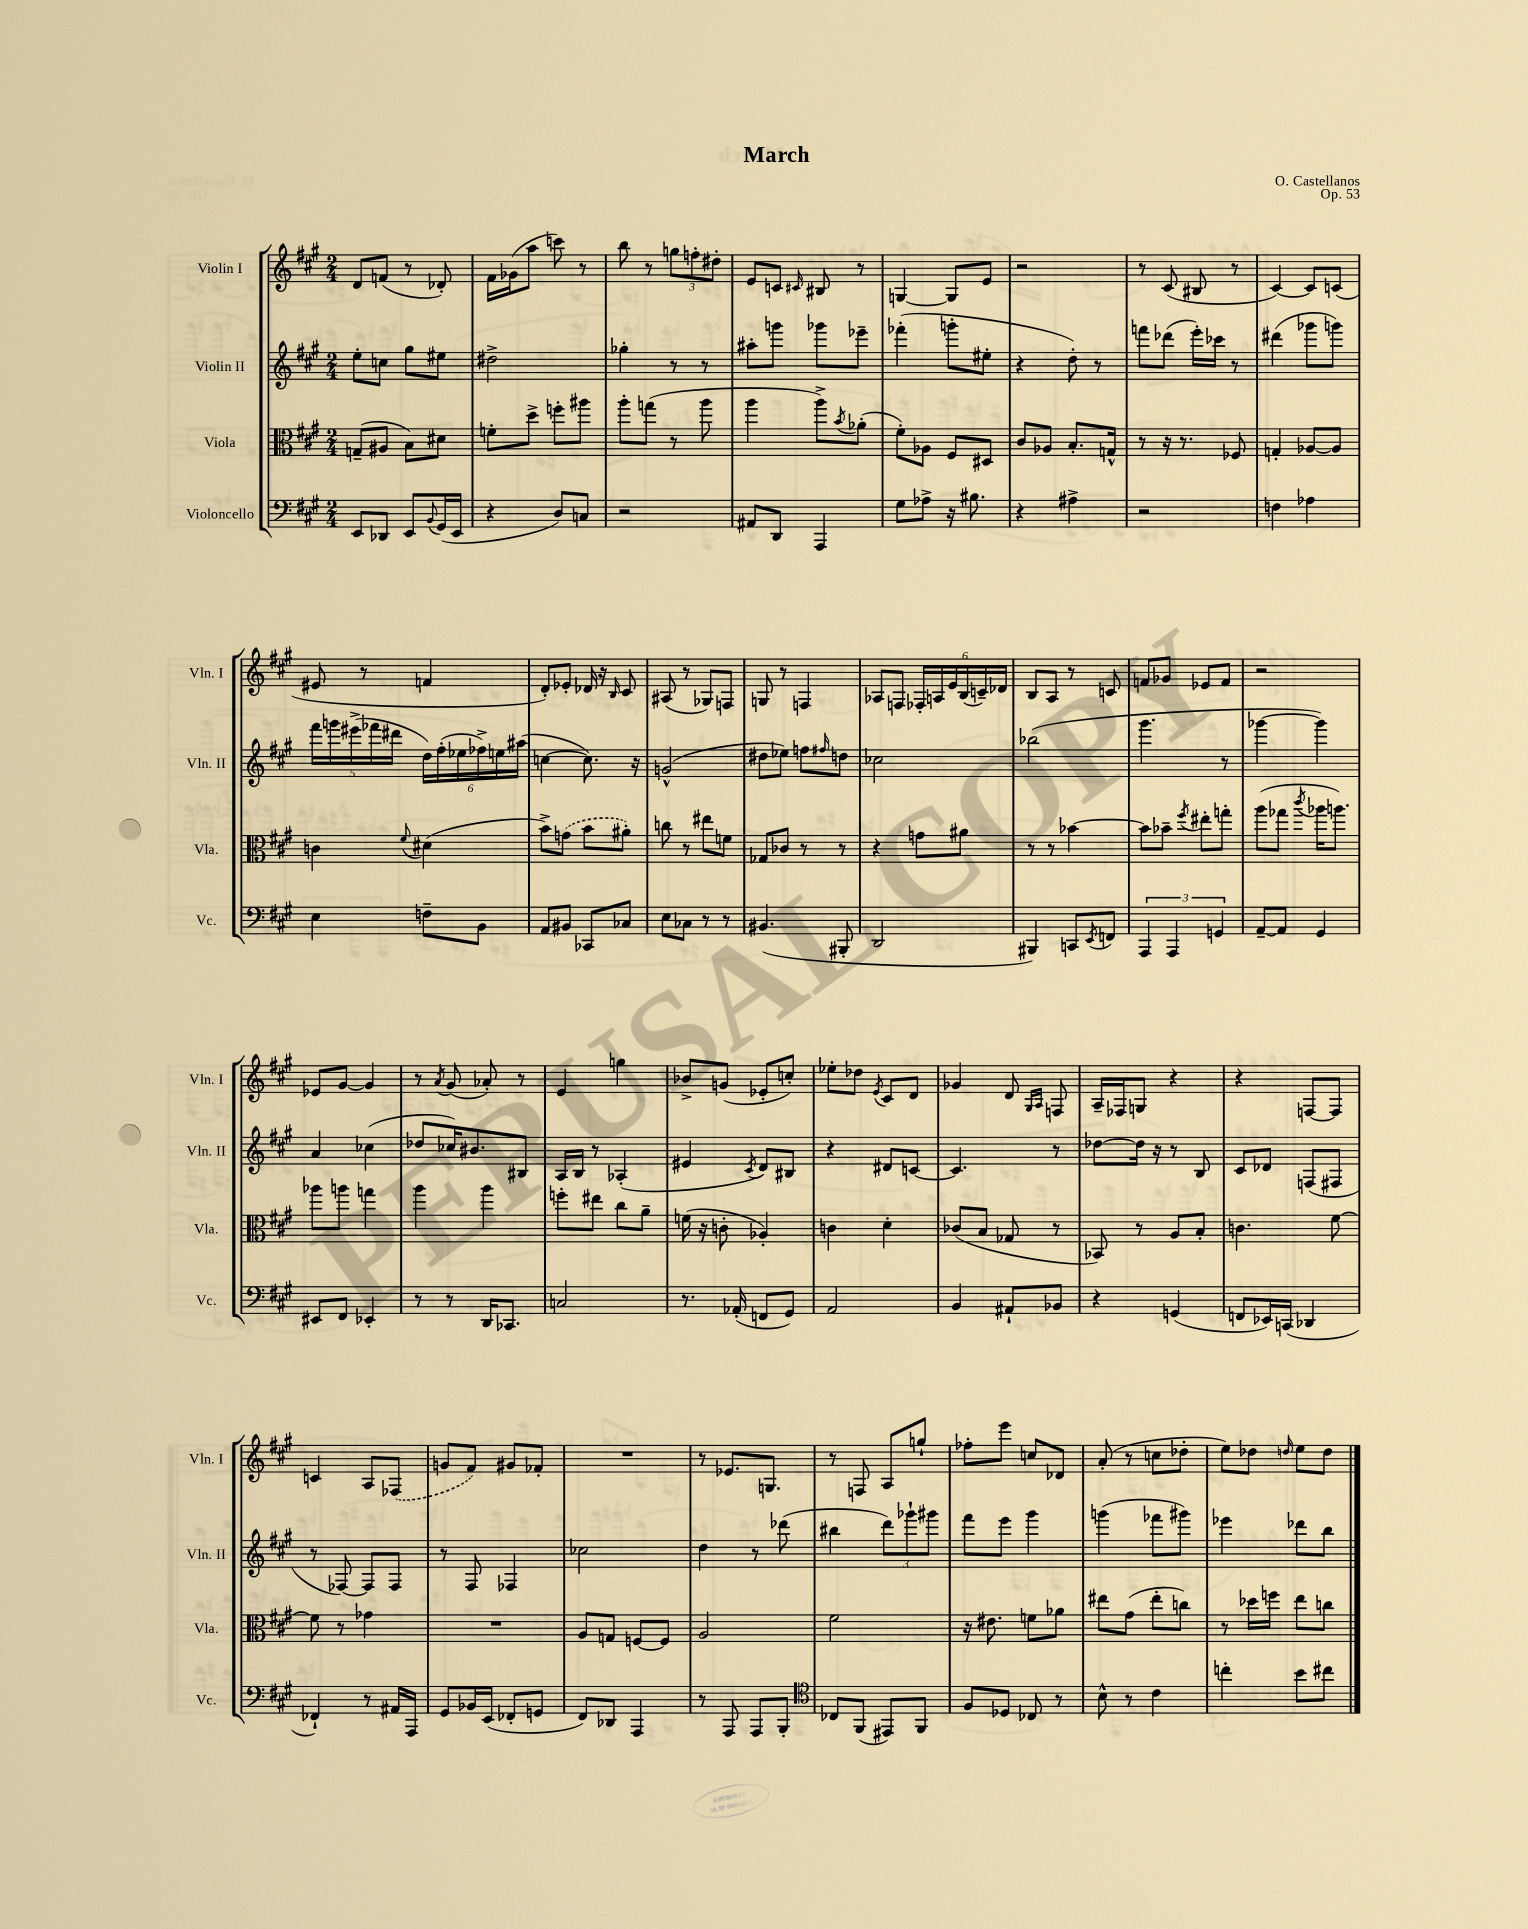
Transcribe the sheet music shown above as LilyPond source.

\header { title = "March" composer = "O. Castellanos" opus = "Op. 53" }
<<
\new StaffGroup <<
\new Staff = "s0" \with { instrumentName = "Violin I" shortInstrumentName = "Vln. I" } {
    \clef treble \key a \major \numericTimeSignature \time 2/4
    d'8 f'8( r8 des'8-.) |
    fis'16 ges'16( a''8 c'''8) r8 |
    b''8 r8 \tuplet 3/2 { g''8 f''8-. dis''8-. } |
    e'8 c'8 \grace { cis'16 } bis8 r8 |
    g4~ g8 e'8 |
    r2 |
    r8 cis'8( bis8 r8 |
    cis'4~) cis'8 c'8( |
    eis'8 r8 f'4 |
    d'8-.) ees'8-. des'16 r16 \grace { b16 } cis'8 |
    ais8( r8 ges8) f8 |
    g8 r8 f4 |
    aes8 f8 \tuplet 6/4 { fes16-. a16 e'16 b16( c'16--) des'16 } |
    b8 a8 r8 c'8 |
    f'8 ges'8 ees'8 f'8 |
    r2 |
    ees'8 gis'8~ gis'4 |
    r8 \acciaccatura { a'8 } gis'8( aes'8-.) r8 |
    e'4 g''4 |
    bes'8-> g'8( ees'8-. c''8-.) |
    ees''8-. des''8 \acciaccatura { e'8 } cis'8 d'8 |
    ges'4 d'8 \grace { gis16 a16 } f8 |
    a16-- fes16 g8 r4 |
    r4 f8~ f8 |
    c'4 a8 \once \slurDashed fes8( |
    g'8 fis'8) gis'8 fes'8-. |
    R2 |
    r8 ees'8. g8. |
    r8 f8 a8 g''8-! |
    fes''8-. e'''8 c''8 des'8 |
    a'8-.( r8 c''8 des''8-. |
    e''8) des''8 \grace { d''16 } e''8 d''8 \bar "|." |
}
\new Staff = "s1" \with { instrumentName = "Violin II" shortInstrumentName = "Vln. II" } {
    \clef treble \key a \major \numericTimeSignature \time 2/4
    e''8-. c''8 gis''8 eis''8 |
    dis''2-> |
    ges''4-. r8 r8 |
    ais''8-. g'''8 ges'''8 ees'''8-- |
    fes'''4-.( g'''8-. eis''8-. |
    r4 d''8-.) r8 |
    f'''8 des'''8( e'''16-.) ces'''16 r8 |
    dis'''4( ges'''8 g'''8) |
    \tuplet 5/4 { fis'''16 g'''16 eis'''16->( fes'''16 dis'''16 } \tuplet 6/4 { d''16) fis''16-.( ees''16 fes''16->) e''16 ais''16( } |
    c''4~ c''8.) r16 |
    g'2-^( |
    dis''8 ees''8) f''8 \grace { fis''16 } d''8 |
    ces''2 |
    bes''2( |
    gis'''4. r8 |
    ges'''4~ ges'''4) |
    a'4 ces''4( |
    des''8 ces''16) bis'8. bis8 |
    a16 b16 r8 aes4-.( |
    eis'4 \acciaccatura { cis'8 } d'8) bis8 |
    r4 dis'8 c'8~ |
    c'4. r8 |
    des''8~ des''16 r16 r8 b8 |
    cis'8 des'8 f8( fis8 |
    r8 fes8~) fes8 fes8 |
    r8 fis8 fes4 |
    ces''2 |
    d''4 r8 des'''8( |
    bis''4 \tuplet 3/2 { d'''8) ges'''8-! gis'''8 } |
    fis'''8 e'''8 gis'''4 |
    g'''4( fes'''8 gis'''8) |
    ees'''4 des'''8 b''8 \bar "|." |
}
\new Staff = "s2" \with { instrumentName = "Viola" shortInstrumentName = "Vla." } {
    \clef alto \key a \major \numericTimeSignature \time 2/4
    g8--( ais8 b8) dis'8 |
    f'8-. d''8-> f''8-. ais''8 |
    a''8-. g''8( r8 a''8 |
    a''4 a''8->) \acciaccatura { b'8 } aes'8-.( |
    fis'8-.) aes8 fis8 dis8 |
    cis'8 aes8 b8.-. g16-^ |
    r8 r16 r8. fes8 |
    g4-. aes8~ aes8 |
    c'4 \appoggiatura { fis'8 } dis'4( |
    b'8->) \once \slurDashed g'8( b'8 ais'8-.) |
    c''8 r8 eis''8 f'8 |
    ges8 ces'8 r8 r8 |
    r4 g'8 ais'8 |
    r8 r8 bes'4~ |
    bes'8 bes'8-- \acciaccatura { fis''8 } eis''8-. g''8-. |
    a''8( ges''8 \acciaccatura { cis'''8 } aes''16 a''8.) |
    aes''8 a''8 g''4 |
    a''4 a''4 |
    f''8-. eis''8 cis''8 a'8-- |
    f'16( r16 c'8-. aes4-.) |
    c'4 d'4-. |
    ces'8( b8 ges8 r8 |
    bes,8) r8 a8 b8-. |
    c'4. fis'8~ |
    fis'8 r8 ges'4 |
    R2 |
    a8 g8 f8~ f8 |
    a2 |
    fis'2 |
    r16 eis'8. f'8 aes'8 |
    eis''8 gis'8( eis''8-. c''8) |
    r8 des''16 f''16 e''8 c''8 \bar "|." |
}
\new Staff = "s3" \with { instrumentName = "Violoncello" shortInstrumentName = "Vc." } {
    \clef bass \key a \major \numericTimeSignature \time 2/4
    e,8 des,8 e,8 \appoggiatura { b,8 } gis,16( e,16 |
    r4 d8) c8 |
    r2 |
    ais,8 d,8 a,,4 |
    gis8 aes8-> r16 bis8. |
    r4 ais4-> |
    r2 |
    f4 aes4 |
    e4 f8-- b,8 |
    a,8 bis,8 ces,8 ces8 |
    e8 ces8 r8 r8 |
    bis,4.( bis,,8-. |
    d,2 |
    bis,,4) c,8 \acciaccatura { e,8 } f,8 |
    \tuplet 3/2 { a,,4 a,,4 g,4 } |
    a,8~-- a,8 gis,4 |
    eis,8 fis,8 ees,4-. |
    r8 r8 d,16 ces,8. |
    c2 |
    r8. aes,16-.( f,8 gis,8) |
    a,2 |
    b,4 ais,8-! bes,8 |
    r4 g,4( |
    f,8 ees,16) c,16( des,4 |
    fes,4-!) r8 ais,16 a,,16 |
    gis,8 bes,16 e,16( fes,8-. g,8 |
    fis,8) des,8 a,,4 |
    r8 a,,8 a,,8 b,,8-. |
    \clef tenor ces8 fis,8( eis,8) fis,8 |
    fis8 des8 ces8 r8 |
    b8-^ r8 cis'4 |
    c''4-. b'8 cis''8 \bar "|." |
}
>>
>>
\layout { \context { \Score \remove "Bar_number_engraver" } }
